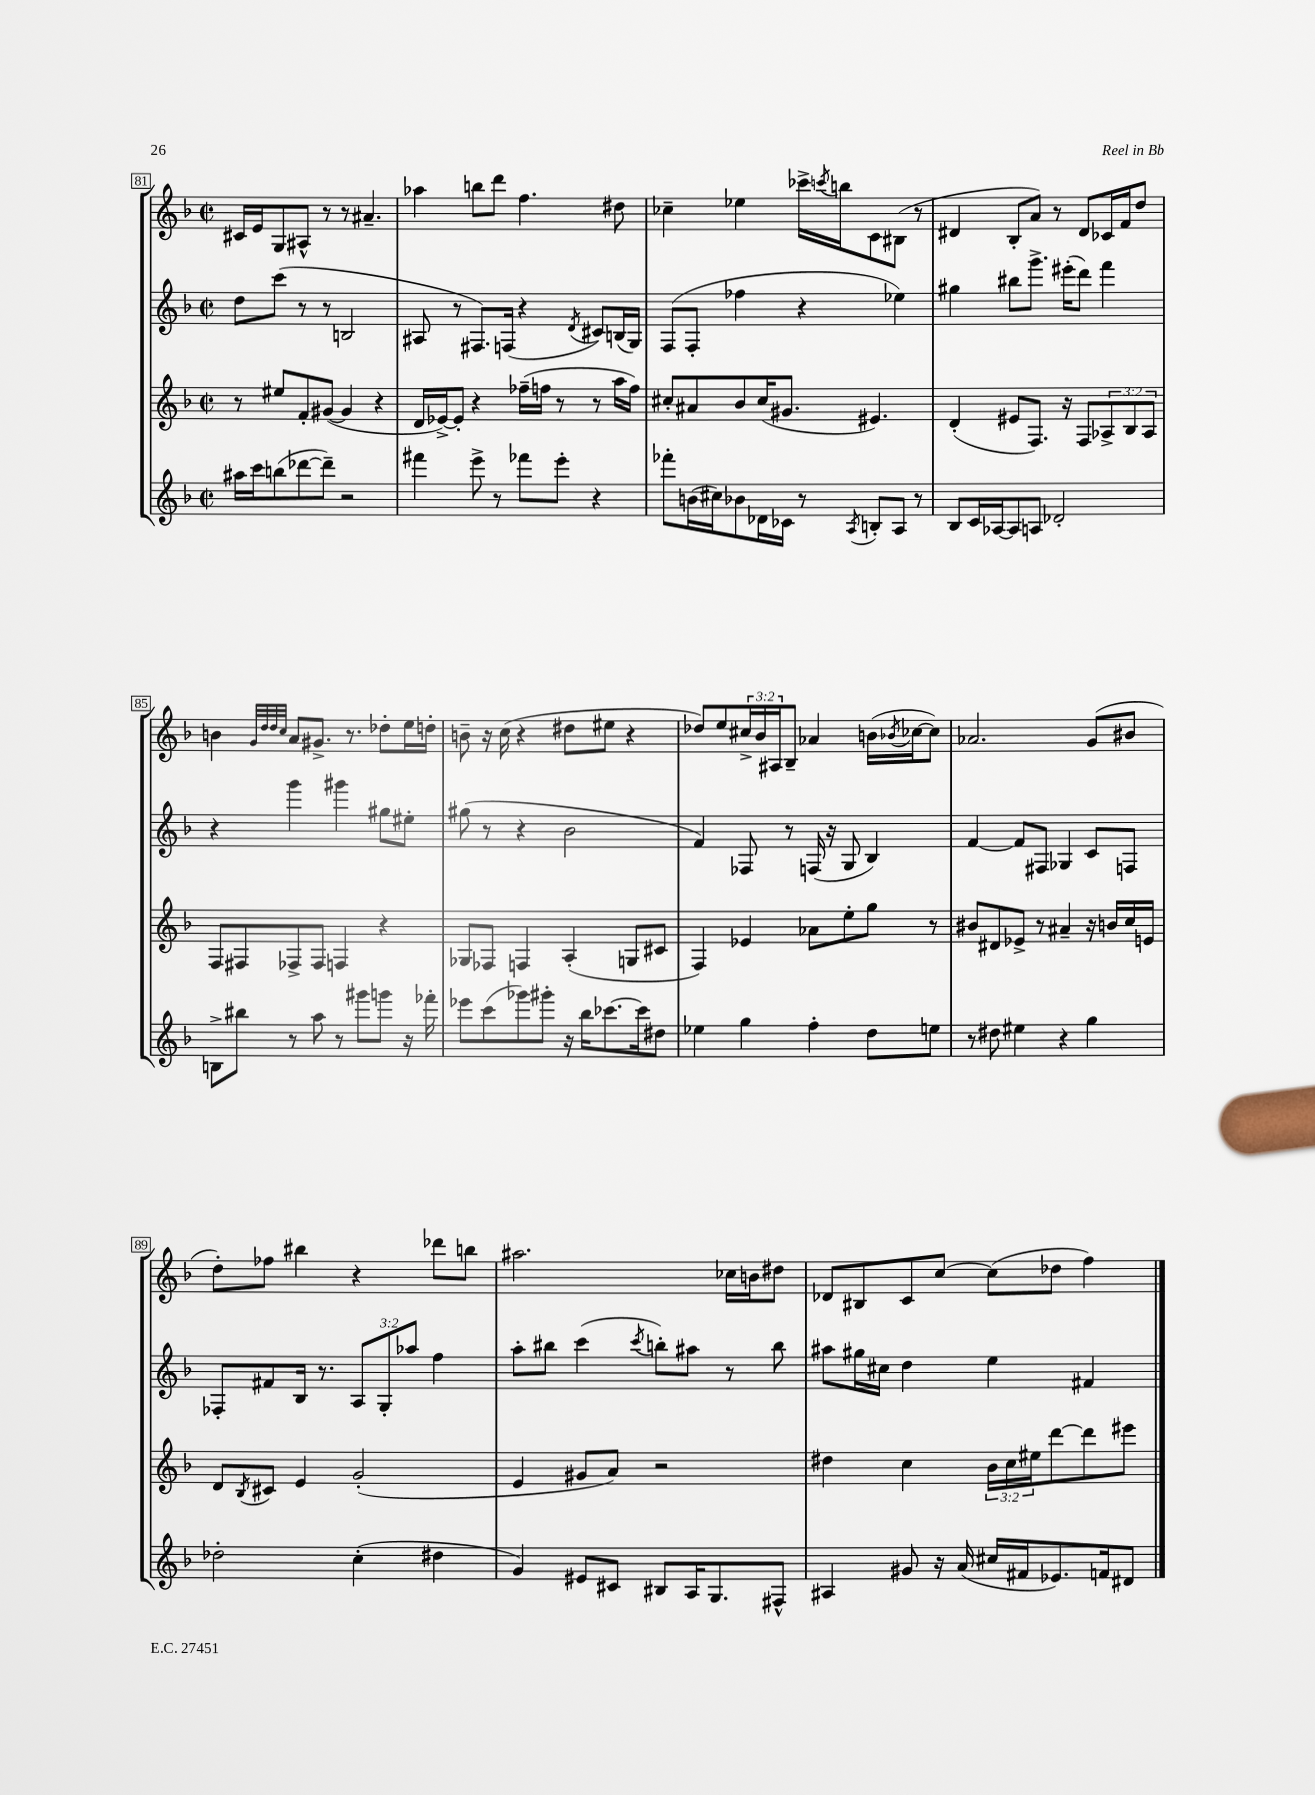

**kern	**kern	**kern	**kern
*staff4	*staff3	*staff2	*staff1
*clefG2	*clefG2	*clefG2	*clefG2
*k[b-]	*k[b-]	*k[b-]	*k[b-]
*M2/2	*M2/2	*M2/2	*M2/2
*met(c|)	*met(c|)	*met(c|)	*met(c|)
16aa#	8r	8dd	16c#
16ccc	.	.	16e
(8bb	8ee#	(8ccc	8G
[8ddd-	8f'	8r	8A#^^
8ddd-~])	([8g#	8r	8r
2r	4g#]	2B	8r
.	.	.	4.a#~
.	4r	.	.
=	=	=	=
4fff#	16d	8A#	4aa-
.	[16e-^)	.	.
.	8e-']	8r	.
8eee^	4r	8.F#)	8bb
8r	.	.	8ddd
.	.	(16F	.
8fff-	(16ff-~	4r	4.ff
.	16ff	.	.
8eee'	8r	.	.
.	.	8qd	.
4r	8r	8c#)	.
.	16aa	(16B	8dd#
.	16ff)	16G)	.
=	=	=	=
8fff-'	8cc#'	(8F	4cc-~
(16b	8a#	8F'	.
16cc#)	.	.	.
8b-	8b-	4ff-	4ee-
16d-	(16cc#	.	.
16c-	8.g#	.	.
8r	.	4r	16ccc-^
.	.	.	8qccc
.	.	.	16bb
8qA	.	.	.
8B'	4.e#)	.	8c
8A	.	4ee-)	(8B#
8r	.	.	8r
=	=	=	=
8B-	(4d'	4gg#	4d#
16c	.	.	.
[16A-	.	.	.
8A-]	8e#	8bb#	8B-'
8A	8.F)	8.ggg^	8a)
2d-'	.	.	8r
.	16r	(16eee#'	.
.	8F	8ddd)	8d#
.	12A-^	4fff	16c-
.	.	.	16f
.	12B-	.	.
.	.	.	8dd
.	12A-	.	.
=	=	=	=
8B^	8F	4r	4b
8bb#	8F#	.	.
.	.	.	32qqg
.	.	.	32qqdd
.	.	.	32qqdd
.	.	.	32qqcc
8r	8F-^	4ggg	8a
8aa	8F-	.	8.g#^
8r	4F	4ggg#	.
.	.	.	8.r
8ggg#	.	.	.
8ggg	4r	8gg#	8dd-'
16r	.	8ee#'	16ee
16fff-'	.	.	16dd'
=	=	=	=
8eee-	8G-	(8gg#	8b~
(8ccc	8F-	8r	16r
.	.	.	(16cc
8ggg-)	4F	4r	4r
8ggg#'	.	.	.
16r	(4A'	2b-	8dd#
16bb-	.	.	.
[8.ccc-	.	.	8ee#
.	8G	.	4r
16ccc-]	.	.	.
8dd#	8c#	.	.
=	=	=	=
4ee-	4F)	4f)	8dd-)
.	.	.	8ee
4gg	4e-	8F-	24cc#^
.	.	.	24b-
.	.	.	24A#
.	.	8r	8B-~
4ff'	8a-	(16F	4a-
.	.	16r	.
.	8ee'	8G	.
8dd	8gg	4B-)	(16b
.	.	.	8qb-
.	.	.	[16cc-
8ee	8r	.	8cc-])
=	=	=	=
8r	8b#	[4f	2.a-
8dd#	8d#	.	.
4ee#	8e-^	8f]	.
.	8r	8F#	.
4r	4a#~	4G-	.
4gg	16r	8c	(8g
.	16b	.	.
.	16cc	8F	8b#
.	16e	.	.
=	=	=	=
2dd-'	8d	8F-'	8dd')
.	8qB-	.	.
.	8c#	8f#	8ff-
.	4e	16B-	4bb#
.	.	8.r	.
(4cc'	(2g'	12A	4r
.	.	12G'	.
.	.	12aa-	.
4dd#	.	4ff	8ddd-
.	.	.	8bb
=	=	=	=
4g)	4e	8aa'	2.aa#
.	.	8bb#	.
8e#	8g#	(4ccc	.
8c#	8a)	.	.
.	.	8qccc	.
8B#	2r	8bb')	.
16A	.	8aa#	.
8.G	.	.	.
.	.	8r	16cc-
.	.	.	16b
8F#^^	.	8bb	8dd#
=	=	=	=
4A#	4dd#	8aa#	8d-
.	.	16gg#	8B#
.	.	16cc#	.
8g#	4cc	4dd	8c
16r	.	.	[8cc
(16a	.	.	.
16cc#	24b-	4ee	(8cc]
.	24cc	.	.
16f#	.	.	.
.	24ee#	.	.
8.e-)	[8ddd	.	8dd-
.	8ddd]	4f#	4ff)
16f	.	.	.
8d#	8eee#	.	.
==	==	==	==
*-	*-	*-	*-
